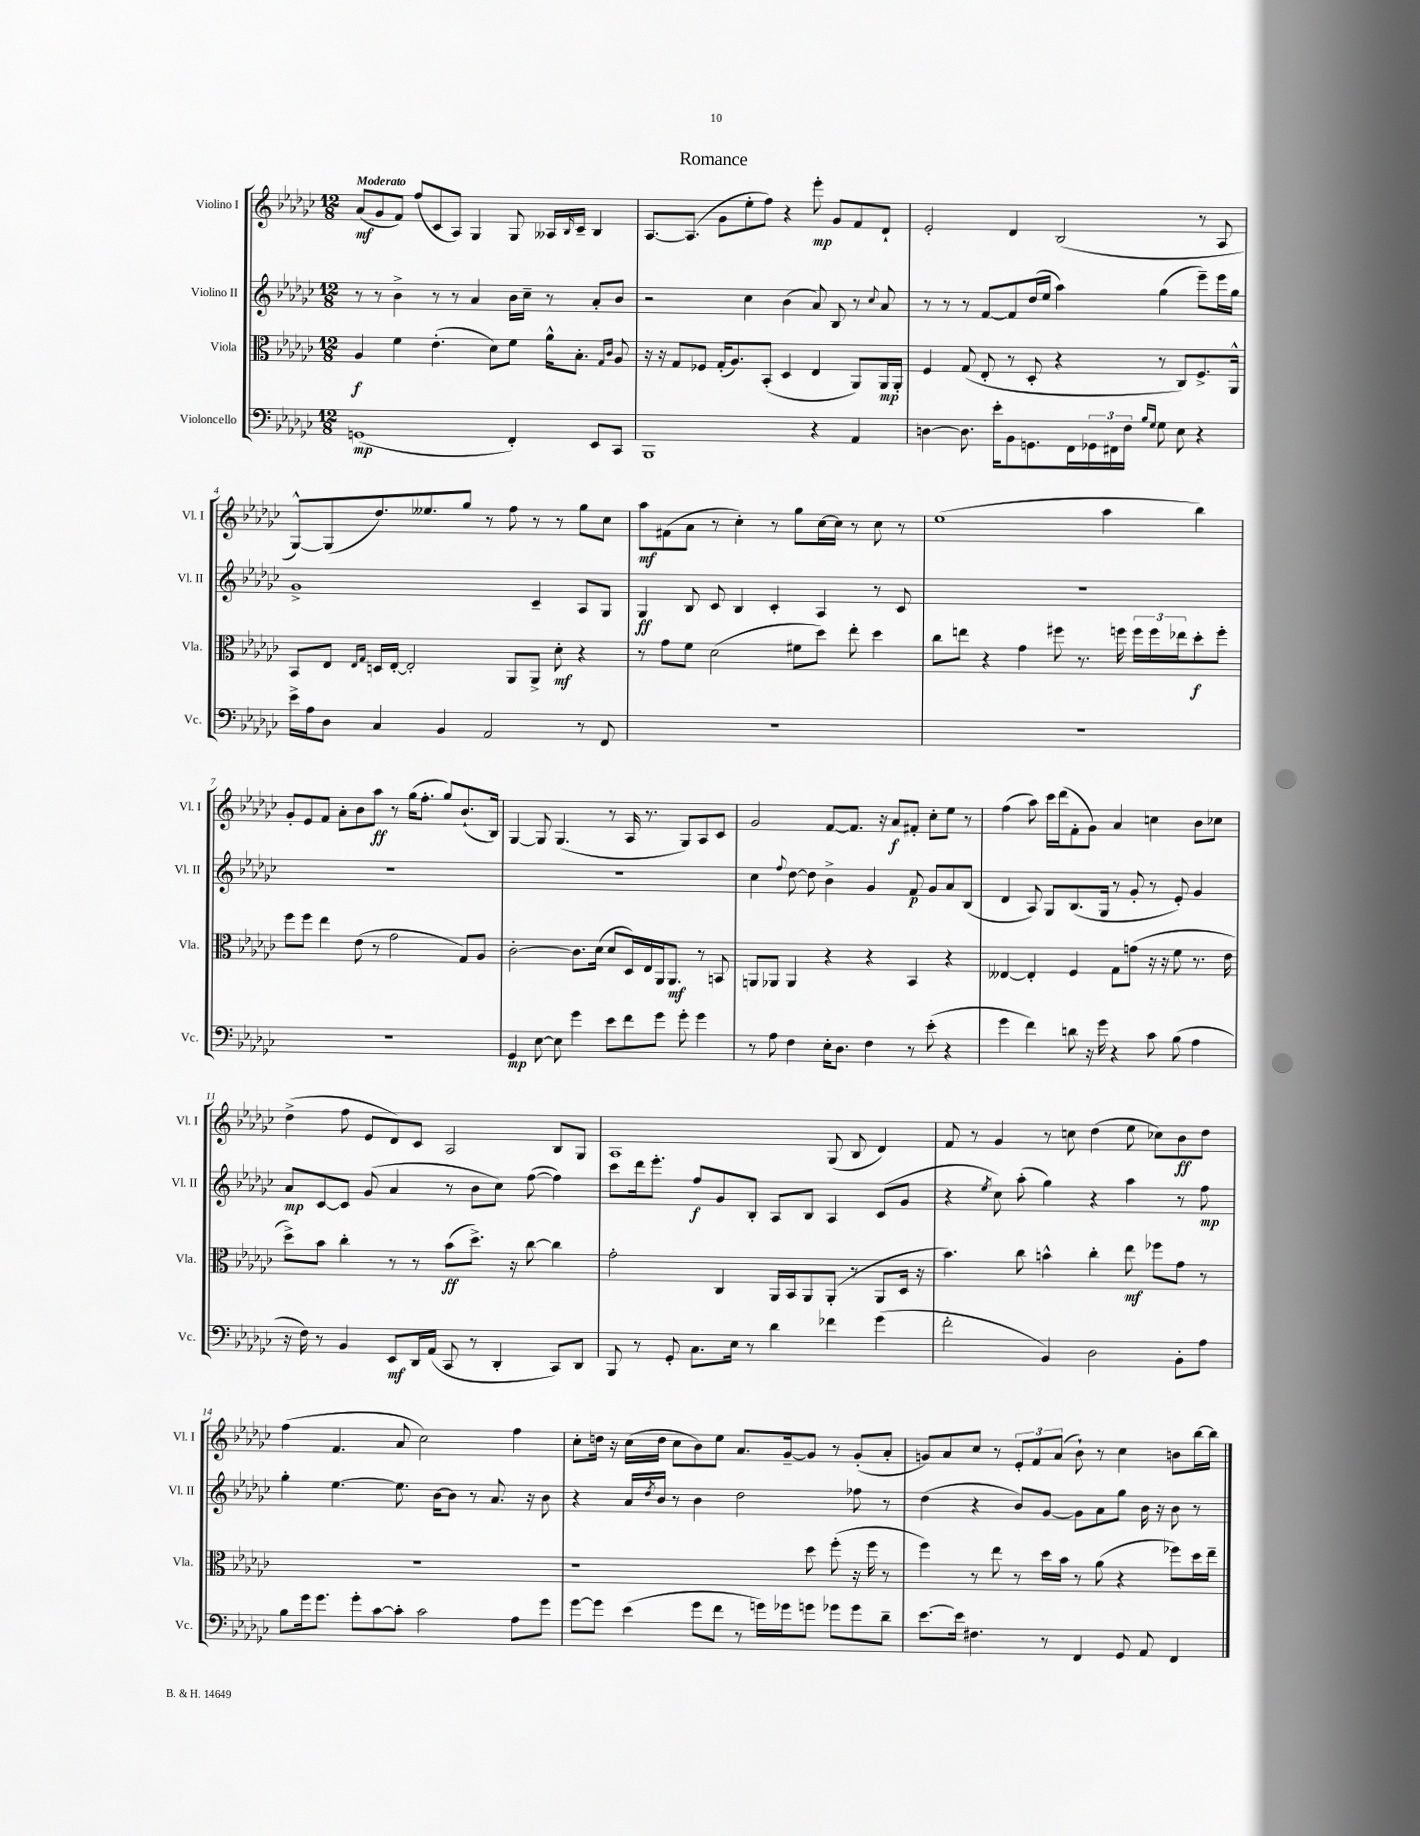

**kern	**kern	**kern	**kern
*staff4	*staff3	*staff2	*staff1
*clefF4	*clefC3	*clefG2	*clefG2
*k[b-e-a-d-g-c-]	*k[b-e-a-d-g-c-]	*k[b-e-a-d-g-c-]	*k[b-e-a-d-g-c-]
*M12/8	*M12/8	*M12/8	*M12/8
(1GG	4A-/	8r	(8a-/L
.	.	8r	8g-/
.	4f\	4b-^\	8f/J)
.	.	.	(8ff/L
.	(4.e-'\	8r	8c-/
.	.	8r	8A-/J)
.	.	4a-/	4G-/
.	8d-\L)	.	.
4FF'/)	8f\J	16b-\LL	8G-/
.	.	16cc-~\JJ	.
.	16a-^^\LK	8r	16A--/LL
.	.	.	16qqB-/
.	8.B-'\J	.	16c-~/JJ
8EE-/L	.	8a-'/L	4B-/
.	16qqG-/LL	.	.
.	16qqc-/JJ	.	.
8CC-/J	8A-/	8b-/J	.
=	=	=	=
1BBB-	16r	2r	[8.A-/L
.	16r	.	.
.	8G-/L	.	.
.	.	.	(8.A-/]J
.	8F-/J	.	.
.	(16G-'/LK	.	8g-\L
.	8.A-/)	.	.
.	.	4cc-\	8ee-'\
.	(8BB-'/J	.	8ff\J)
.	4D-/	(4b-\	4r
4r	4E-/	8a-/)	8eee-'\
.	.	8B-/	8g-/L
4AA-/	8AA-/L)	8r	8f/
.	.	8qqcc-/	.
.	16AA-/L	8a-/	8d-`/J
.	16AA-'/JJ	.	.
=	=	=	=
[4D\	4F/	8r	2e-'/
.	.	8r	.
8.D\]	(8G-/	8r	.
.	8E-'/	[8f/L	.
16e-'\LK	.	.	.
8BB-\	8r	8f/]	4d-/
8.GG\	8D-'/	(16dd-/L	.
.	.	16ee-/JJ	.
.	4r	4aa-\)	(2B-/
16FF\L	.	.	.
24GG-\	.	.	.
24FF#\	.	.	.
24F\JJ	.	.	.
16qqB-/LL	.	.	.
16qqG-/JJ	.	.	.
8G-\	8r	(4gg-\	.
8E-\	8C-/L)	.	.
4r	8.F^/	8eee-~\L)	8r
.	.	16eee-\L	8A-/
.	16AA-^^/Jk	16gg-\JJ	.
=	=	=	=
16e-^\LL	8BB-/L	1g-^	[8G-^^/L)
16A-\J	.	.	.
8D-\J	8E-/J	.	(8G-/]
.	16qqE-/LL	.	.
.	16qqG-/JJ	.	.
4C-/	16D/LL	.	8.dd-/)
.	[16E-'/JJ	.	.
.	2E-'/]	.	.
.	.	.	8.ee--/
4BB-/	.	.	.
.	.	.	8gg-/J
2AA-/	.	.	8r
.	8AA-/L	.	8ff\
.	8AA-^/J	4c-~/	8r
.	8d-'\	.	8r
8r	4r	8A-/L	8gg-\L
8FF/	.	8G-/J	8cc-\J
=	=	=	=
1.r	8r	4G-/	8aa-\L
.	8g-\L	.	(8f#\
.	8f\J	8B-/	8a-\J
.	(2d-\	8c-/	8r
.	.	4B-/	4cc-'\)
.	.	4c-'/	8r
.	8f#\L	.	8gg-\L
.	8dd-\J)	4A-/	[16cc-\L
.	.	.	16cc-\]JJ
.	8ee-'\	.	8r
.	4dd-\	8r	8cc-\
.	.	8c-/	8r
=	=	=	=
1.r	8cc-\L	1.r	(1ee-
.	8ee\J	.	.
.	4r	.	.
.	4g-\	.	.
.	8ff#\	.	.
.	8.r	.	.
.	.	.	4aa-\
.	16ff\	.	.
.	24ff\LL	.	.
.	24ff\	.	.
.	24ee-\J	.	.
.	8dd-'\	.	4bb-\)
.	8ff'\J	.	.
=	=	=	=
1.r	8ff\L	1.r	8g-'/L
.	8ff\J	.	8e-/
.	4ee-\	.	8f/J
.	.	.	8a-'\L
.	(8e-\	.	8b-\
.	8r	.	8aa-\J
.	2g-\	.	8r
.	.	.	(16gg-\LK
.	.	.	8.ff'\J
.	.	.	8gg-/L)
.	8G-/L)	.	(8.b-`/
.	8A-/J	.	.
.	.	.	16B-/Jk)
=	=	=	=
4GG-/	[2c-'\	1.r	[4G-/
[8E-\	.	.	8G-/]
8E-\]	.	.	(4.G-/
4g-\	8.c-\]L	.	.
.	(16d-\Jk	.	.
8e-\L	8d-/L	.	8r
8f\	16D-/L)	.	16A-/
.	16E-/	.	8.r
8g-\J	16AA-/J	.	.
.	8.AA-/J	.	.
8g-'\	.	.	8G-/L)
4g-\	8r	.	8A-/
.	8BB/	.	8c-/J
=	=	=	=
8r	8AA/L	4cc-\	2g-/
8A-\	8AA-/J	.	.
.	.	8qqff/	.
4F\	4AA-/	[8dd-\	.
.	.	8dd-\]	.
16E-'\LK	4r	4b-^\	[8f/L
8.D-\J	.	.	.
.	.	.	8.f/]J
4F\	4r	4g-/	.
.	.	.	16r
.	.	.	8a-/L
8r	4BB-/	8f/	8f#'/J
(8e-'\	.	8g-/L	8cc-'\L
4r	4r	8a-/	8ee-\J
.	.	(8B-/J	8r
=	=	=	=
4g-\	[4E--/	4d-/	(4ff\
4f\)	4E--'/]	8A-/)	8aa-\)
.	.	8G-/L	16ccc-\LL
.	.	.	(16ddd-\J
8d\	4F/	(8.B-/	8f'\
16r	.	.	8g-\J)
16g-\	.	16G-/Jk	.
4r	8G-\L	8r	4a-/
.	(8g\J	8g-'/	.
8c-\	16r	8r	4cc\
.	16r	.	.
(8B-\	8f\	8e-'/)	.
4A-\	8.r	4g-/	8b-\L
.	.	.	8cc-\J
.	16e-\	.	.
=	=	=	=
16r	8dd-^\L)	8a-/L	(4dd-^\
16F\)	.	.	.
8r	8b-\J	[8c-/	.
4BB-/	4cc-'\	8c-/]J	8ff\
.	.	(8g-/	8e-/L
8EE-/L	8r	4a-/	8d-/)
16DD-/L	8r	.	8c-/J
(16AA-/JJ	.	.	.
8CC-/	(8b-\L	8r	2A-/
8r	8.dd-^\J)	8b-\L	.
4DD-'/	.	8cc-\J)	.
.	16r	.	.
.	[8cc-\	([8ff\	.
8CC-/L)	4cc-\]	4ff\])	8B-/L
8DD-/J	.	.	8G-/J
=	=	=	=
8BBB-/	2g-'\	8ccc-\L	1A-
8r	.	16ddd-\k	.
.	.	8.eee-'\J	.
8GG-'/	.	.	.
8.C-\L	.	8ff/L	.
.	4C-/	8g-/	.
16E-\Jk	.	.	.
8r	.	8B-'/J	.
4d-\	16AA-/LL	8A-/L	.
.	16BB-/J	.	.
.	8AA-/	8B-/J	.
4f-\	(8AA-'/J	4A-/	(8G-/
.	8r	.	8B-/
(4g-\	8AA-/L	(8c-/L	4d-/)
.	16D-/Jk	8g-/J	.
.	16r	.	.
=	=	=	=
2f'\	4.b-\)	4r	8f/
.	.	.	8r
.	.	8qee-/	.
.	.	8cc-\)	4g-/
.	8cc-\	(8aa-'\	.
4BB-/)	4b^^\	4gg-\)	8r
.	.	.	8cc\
2D-\	4cc-'\	4r	(4dd-\
.	8ee-\	4aa-\	8ee-\
.	8ff-\L	.	8cc-\L)
8BB-'\L	8g-\J	8r	8b-\
8A-\J	8r	8ff\	8dd-\J
=	=	=	=
8B-\L	1.r	4gg-'\	(4ff\
16g-\k	.	.	.
8.g-\J	.	.	.
.	.	[4.ee-\	4.f/
8g-'\L	.	.	.
[8c-\	.	.	.
8c-'\]J	.	8.ee-\]	8a-/
2c-\	.	.	2cc-\)
.	.	[16b-\LK	.
.	.	8b-\]J	.
.	.	8r	.
.	.	8.a-/	.
8A-\L	.	.	4ff\
.	.	16r	.
8g-\J	.	8b-\	.
=	=	=	=
[8g-\L	1r	4r	8cc-'\L
8g-\]J	.	.	16dd\Jk
.	.	.	16r
(4e-\	.	16a-/LL	(16cc-\LL
.	.	8qdd-/	.
.	.	16b-/JJ	16dd\JJ
.	.	8r	8cc-\L
8g-\L	.	4b-\	8b-\)
8f\J	.	.	8ee-\J
8r	.	2dd-\	8.a-/L
16g\LL)	.	.	.
16g-\J	.	.	[16g-~/k
8g\J	8dd-\	.	8g-/]J
8g-\L	(8ff'\	.	8r
8g-\	16r	8ff-\	(8g-'/L
.	16ff\	.	.
8d-~\J	8r	8r	8a-'/J
=	=	=	=
[8.e-\L	4ff\)	(4dd-\	8g/L)
.	.	.	8a-/
16e-\]Jk	.	.	.
4.F#\	8r	4r	8cc-/J
.	8ee-\	.	8r
.	8r	8b-/L)	12e-'/L
.	.	.	12f/
8r	16dd-\LL	[8g-/J	.
.	.	.	(12a-/J
.	16b-\JJ	.	.
4FF/	8r	8g-\]L	8b-`\)
.	(8a-\	8a-\	8r
8GG-/	4r	8gg-\J	4cc-\
8AA-/	.	16b-\	.
.	.	16r	.
4FF/	8ff-\L)	8b-\	8b\L
.	16dd-\L	8r	[16bb-\L
.	16ee-~\JJ	.	16bb-\]JJ
==	==	==	==
*-	*-	*-	*-
